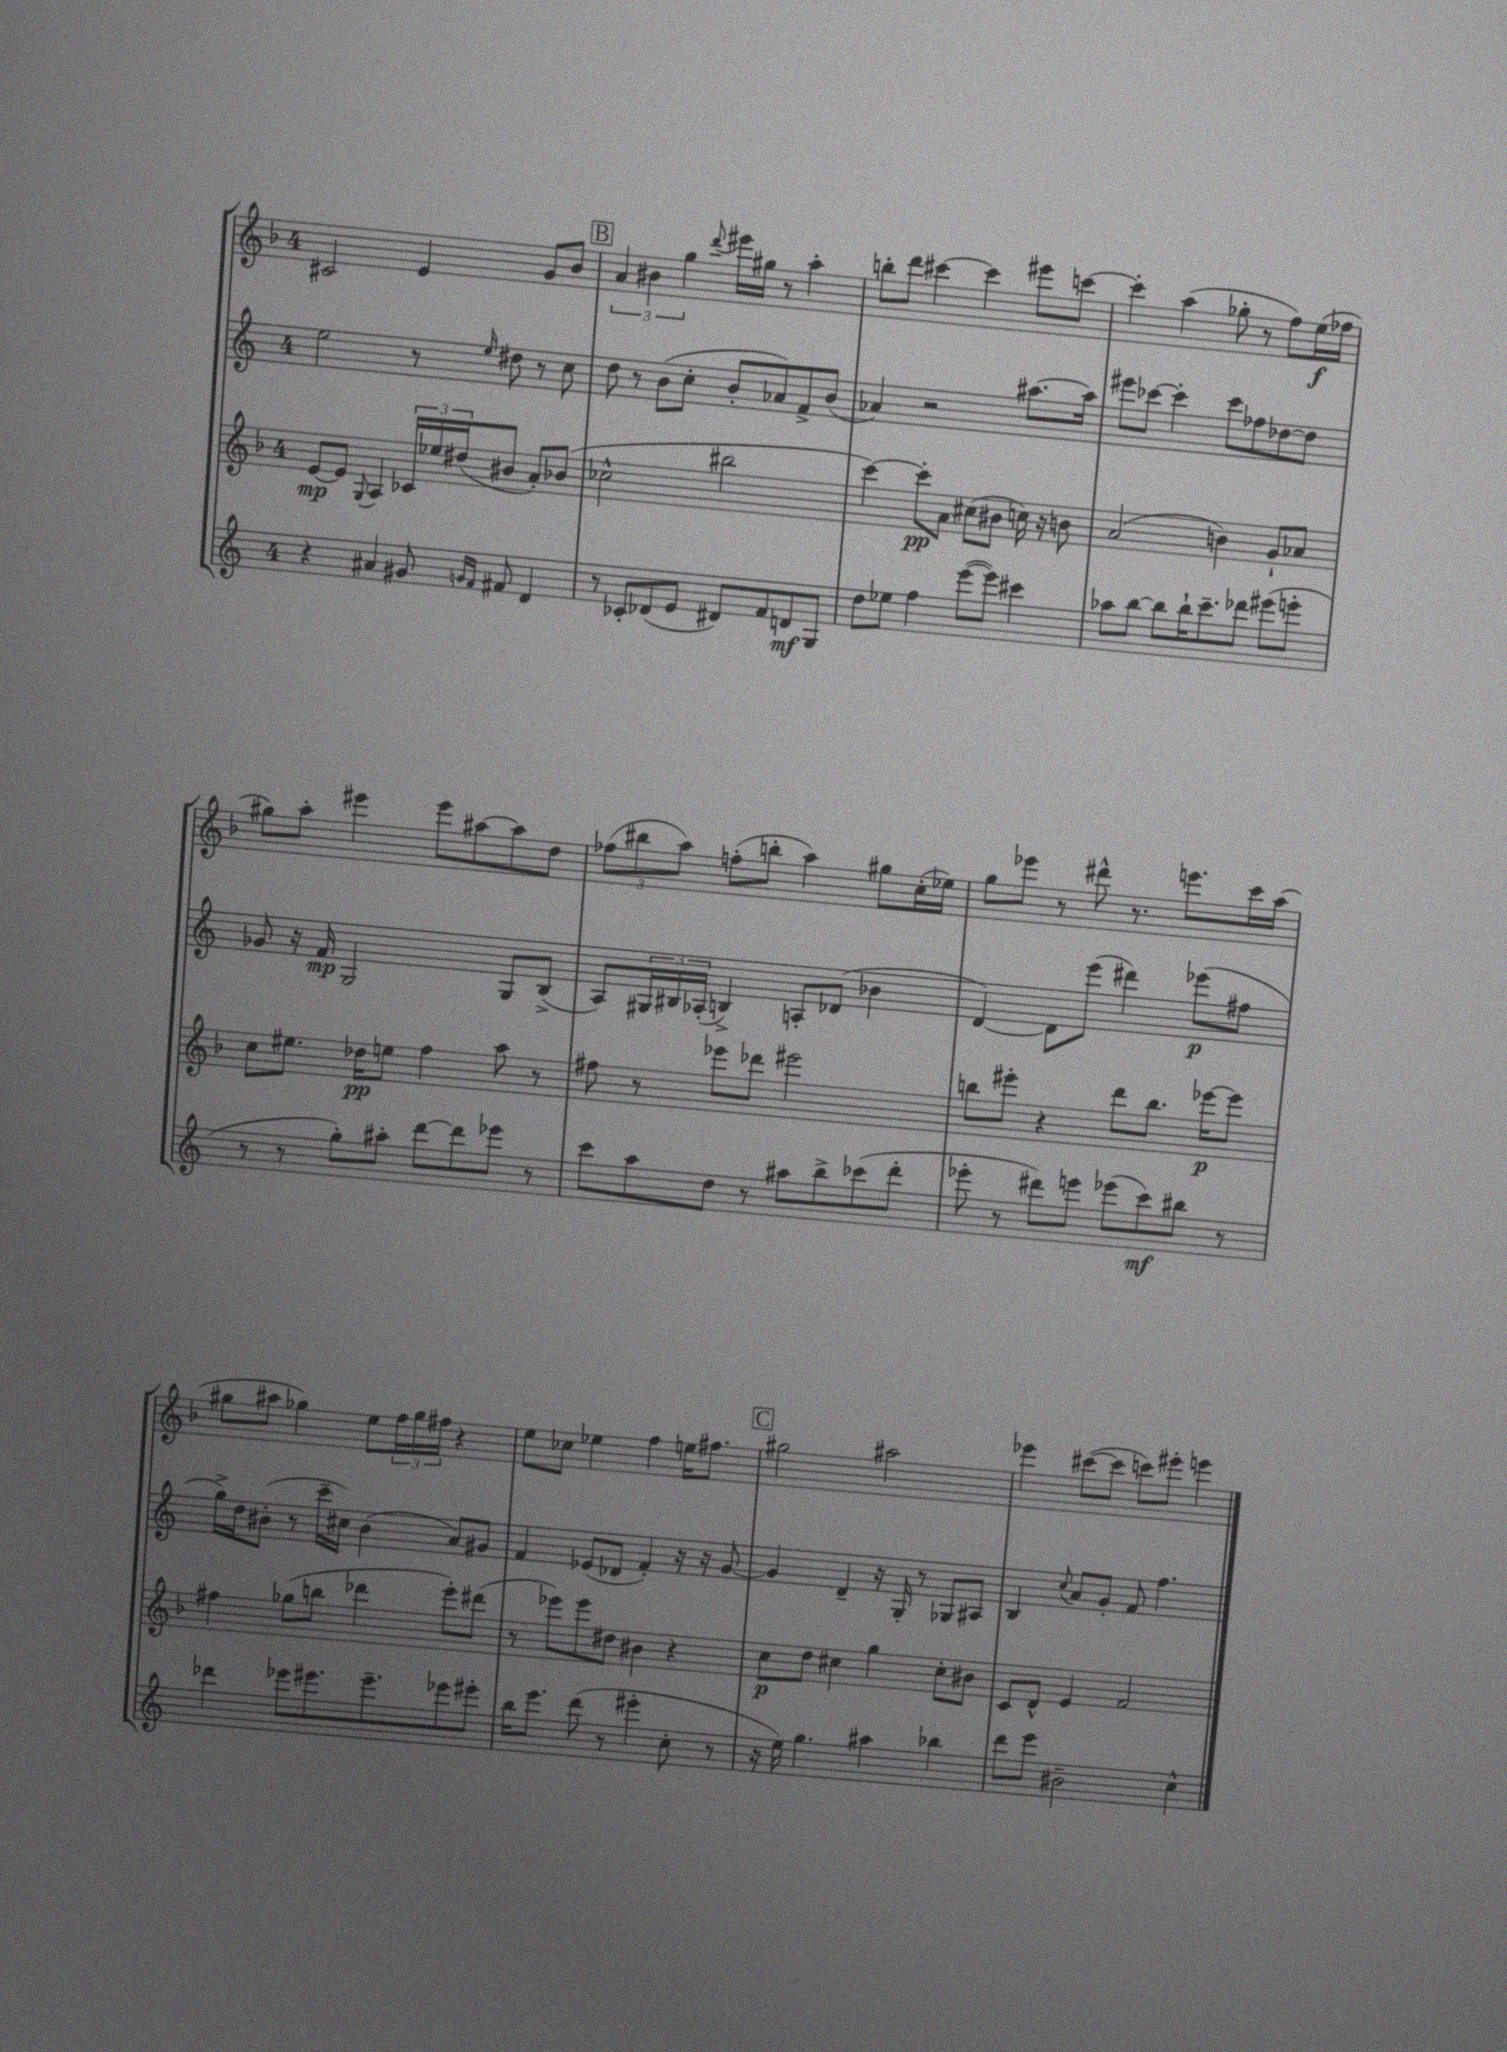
<<
\new StaffGroup <<
\new Staff = "s0" {
    \clef treble \key f \major \once \override Staff.TimeSignature.style = #'single-digit \time 4/4
    cis'2 e'4 g'8 bes'8 |
    \mark \markup { \box "B" } \tuplet 3/2 { a'4 bis'4 g''4 } \appoggiatura { d'''8 } eis'''16 gis''16 r8 a''4-. |
    b''8-. d'''8 cis'''4~ cis'''4 eis'''8 c'''8~ |
    c'''4-. a''4( ges''8-. r8 f''8) e''16\f( fes''16 |
    gis''8) a''8-. eis'''4 eis'''8 ais''8~ ais''8 d''8 |
    \tuplet 3/2 { fes''8( bis''8 a''8) } f''8-.( b''8-. a''4) gis''8 c''16-.( ees''16) |
    g''8 ees'''8 r8 dis'''8-^ r8. e'''8. c'''16 a''16( |
    gis''8 ais''8 ges''4) e''8 \tuplet 3/2 { f''16 ges''16 fis''16 } r4 |
    e''8 ces''8 ees''4 f''4 e''16 fis''8. |
    \mark \markup { \box "C" } gis''2 ais''2 |
    ees'''4 cis'''8~( cis'''8 c'''8) eis'''8-. e'''4 \bar "|." |
}
\new Staff = "s1" {
    \clef treble \key c \major \once \override Staff.TimeSignature.style = #'single-digit \time 4/4
    e''2 r8 \grace { e''16 } dis''8 r8 c''8 |
    \mark \markup { \box "B" } d''8 r8 b'8( c''8-. b'8-. aes'8) f'8-> b'8( |
    aes'4) r2 ais''8.~ ais''16 |
    eis'''8 ces'''8~ ces'''4-. ces'''8 fes''8 des''8~ des''8 |
    ges'8 r16 f'16\mp g2 g8 b8->( |
    a8) \tuplet 3/2 { gis16 bis16 aes16-.( } b4->) a8-. des'8( bes'4 |
    d'4~) d'8 e'''8( dis'''4) ees'''8\p( fis''8 |
    g''16->) d''16 bis'8-.( r8 c'''16-- cis''16) bis'4( a'8) gis'8 |
    f'4 ees'8( des'8 f'4-.) r16 r16 g'8~ |
    \mark \markup { \box "C" } g'4 d'4-- r16 g16-. r8 ges8 ais8 |
    b4 \appoggiatura { c''8 } a'8 g'8-. f'8 f''4. \bar "|." |
}
\new Staff = "s2" {
    \clef treble \key f \major \once \override Staff.TimeSignature.style = #'single-digit \time 4/4
    e'8~\mp e'8 \appoggiatura { g8 } a4 \tuplet 3/2 { ces'16 ees''16 dis''16( } bis'8 a'8-.) bes'8( |
    \mark \markup { \box "B" } ces''2-^ bis''2 |
    c'''4~) c'''8-.\pp a'8 cis''8( bis'8 c''16) r16 b'8 |
    a'2( b'4) g'8-! aes'8 |
    c''8 eis''8. des''16\pp e''8 f''4 a''8 r8 |
    fis''8 r8 ees'''8 des'''8 eis'''2 |
    b''8 eis'''8-. r4 d'''8 b''8. ees'''16~\p ees'''8 |
    fis''4 ges''8( b''8 des'''4 e'''8-.) dis'''8( |
    r8 ees'''8) ees'''8 dis''8 bis'4 r4 |
    \mark \markup { \box "C" } c''8\p d''8 cis''4 g''4 cis''8-. bis'8 |
    c'8 d'8-^ e'4 f'2 \bar "|." |
}
\new Staff = "s3" {
    \clef treble \key c \major \once \override Staff.TimeSignature.style = #'single-digit \time 4/4
    r4 ais'4 gis'8 \grace { g'16 f'16 } fis'8 d'4 |
    \mark \markup { \box "B" } r8 ces'8-. des'8( e'8 dis'8) f'8 d'8\mf g8 |
    d''8 ees''8 f''4 e'''8~( e'''8) cis'''4 |
    aes''8 b''8~ b''8 b''16-! c'''8.-- des'''8 eis'''8( e'''8-. |
    r8 r8 g''8-.) ais''8-. d'''8~ d'''8 ees'''8 r8 |
    c'''8 a''8 d''8 r8 ais''8 b''8-> ces'''8( d'''8-. |
    ees'''8-. r8 dis'''8) e'''8 ees'''8( c'''8\mf) bis''8 r8 |
    des'''4 ees'''8 eis'''8. eis'''8.-- ees'''8 eis'''8-. |
    b''16 e'''8. d'''8( r8 eis'''4-. c''8-. r8 |
    \mark \markup { \box "C" } r16 e''16) g''4. ais''4 bes''4 |
    d'''8 e'''8 bis'2-- c''4-^ \bar "|." |
}
>>
>>
\layout { \context { \Score \remove "Bar_number_engraver" } }
